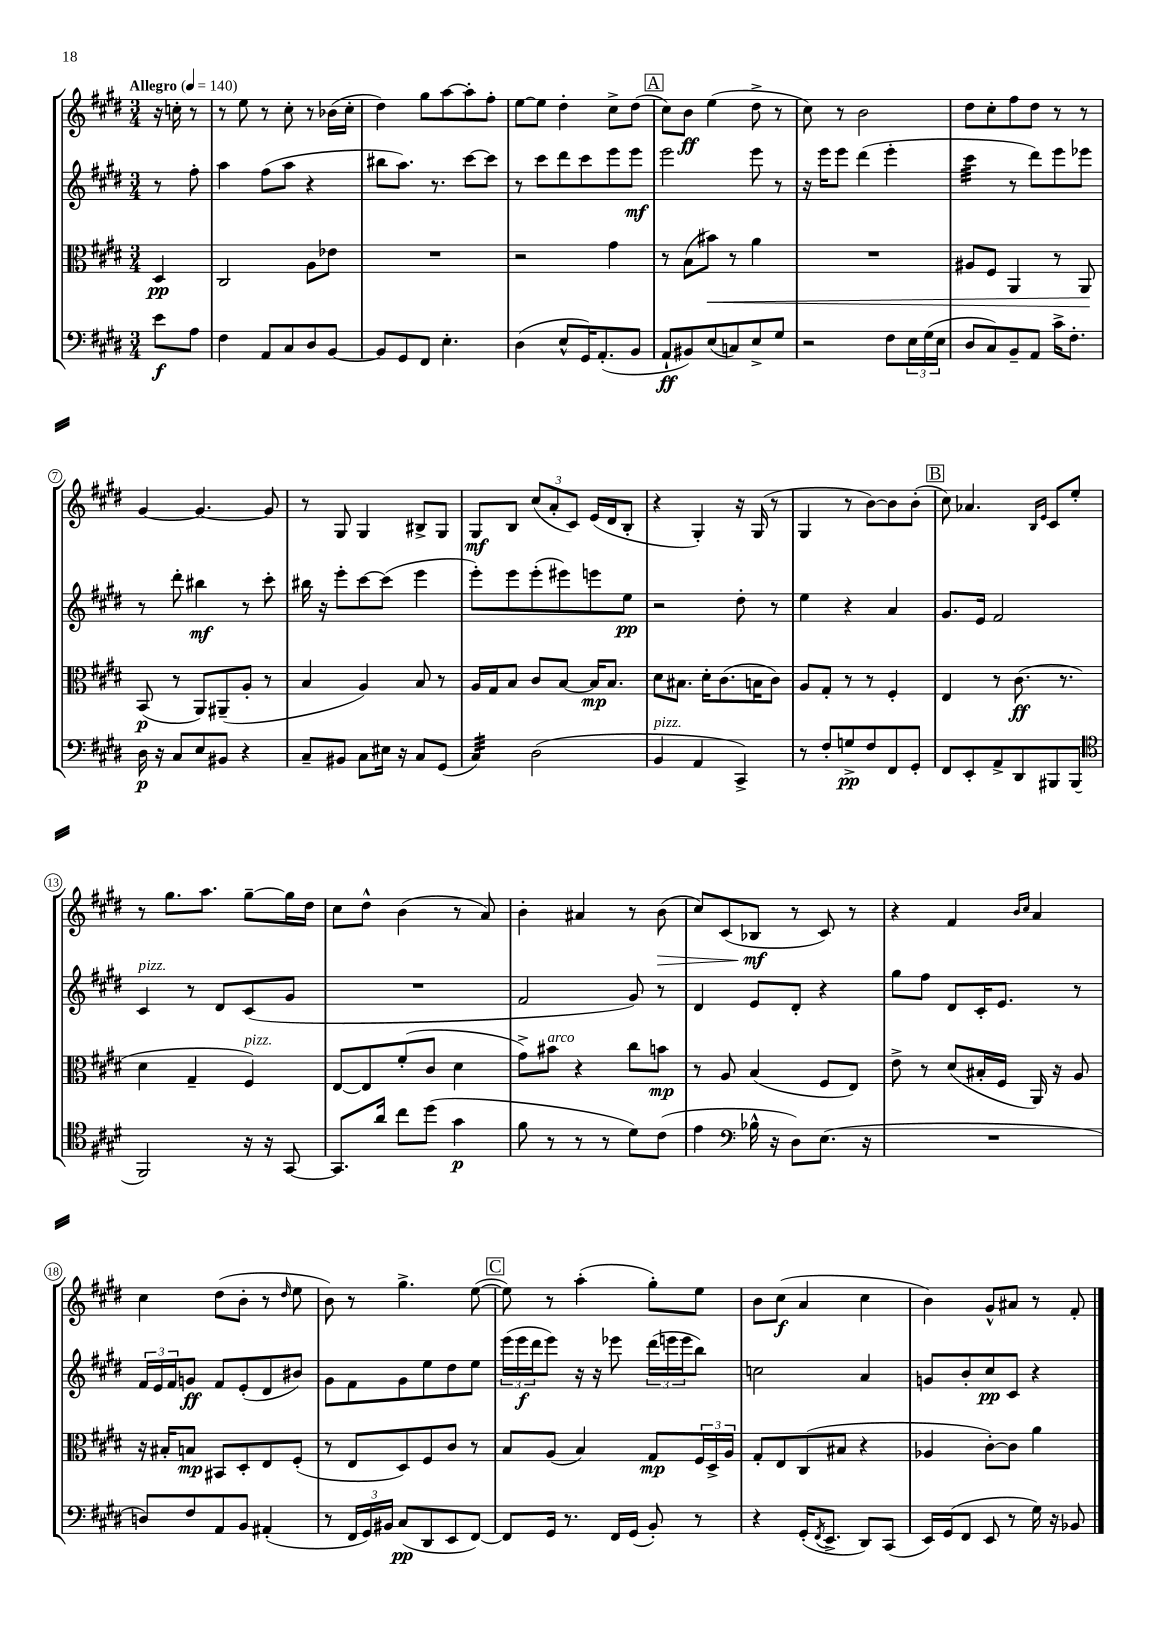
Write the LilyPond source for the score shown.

<<
\new StaffGroup <<
\new Staff = "s0" {
    \clef treble \key e \major \numericTimeSignature \time 3/4 \partial 4 \tempo "Allegro" 4 = 140
    r16 c''16-. r8 |
    r8 e''8 r8 cis''8-. r8 bes'16( cis''16-. |
    dis''4) gis''8 a''8~ a''8-. fis''8-. |
    e''8~ e''8 dis''4-. cis''8-> dis''8( |
    \mark \markup { \box "A" } cis''8) b'8\ff e''4( dis''8-> r8 |
    cis''8) r8 b'2 |
    dis''8 cis''8-. fis''8 dis''8 r8 r8 |
    gis'4~ gis'4.~ gis'8 |
    r8 gis8 gis4 bis8-> gis8 |
    gis8\mf b8 \tuplet 3/2 { cis''8( a'8-. cis'8) } e'16( dis'16 b8-. |
    r4 gis4-.) r16 gis16( r8 |
    gis4 r8 b'8~) b'8 b'8-.( |
    \mark \markup { \box "B" } cis''8) aes'4. \grace { b16 e'16 } cis'8 e''8-. |
    r8 gis''8. a''8. gis''8~-- gis''16 dis''16 |
    cis''8 dis''8-^ b'4( r8 a'8) |
    b'4-. ais'4 r8 b'8\>( |
    cis''8) cis'8( bes8\mf\! r8 cis'8) r8 |
    r4 fis'4 \grace { b'16 cis''16 } a'4 |
    cis''4 dis''8( b'8-. r8 \grace { dis''16 } e''8 |
    b'8) r8 gis''4.-> e''8~( |
    \mark \markup { \box "C" } e''8) r8 a''4-.( gis''8-.) e''8 |
    b'8 cis''8\f( a'4 cis''4 |
    b'4) gis'8-^ ais'8 r8 fis'8-. \bar "|." |
}
\new Staff = "s1" {
    \clef treble \key e \major \numericTimeSignature \time 3/4 \partial 4
    r8 fis''8-. |
    a''4 fis''8( a''8 r4 |
    bis''8 a''8.) r8. cis'''8~ cis'''8 |
    r8 cis'''8 dis'''8 cis'''8 e'''8 e'''8\mf |
    \mark \markup { \box "A" } e'''2 e'''8 r8 |
    r16 e'''16 e'''8 dis'''4( e'''4-. |
    cis'''4:32 r8 dis'''8) e'''8 ees'''8 |
    r8 dis'''8-. bis''4\mf r8 cis'''8-. |
    bis''16 r16 e'''8-. cis'''8~ cis'''8( e'''4 |
    e'''8-.) e'''8 e'''8-.( eis'''8) e'''8 e''8\pp |
    r2 dis''8-. r8 |
    e''4 r4 a'4 |
    \mark \markup { \box "B" } gis'8. e'16 fis'2 |
    cis'4^\markup { \italic "pizz." } r8 dis'8 cis'8( gis'8 |
    R2. |
    fis'2 gis'8) r8 |
    dis'4 e'8 dis'8-. r4 |
    gis''8 fis''8 dis'8 cis'16-. e'8. r8 |
    \tuplet 3/2 { fis'16 e'16 fis'16 } g'8\ff fis'8 e'8-.( dis'8 bis'8) |
    gis'8 fis'8 gis'8 e''8 dis''8 e''8 |
    \mark \markup { \box "C" } \tuplet 3/2 { e'''16( e'''16\f dis'''16 } e'''8) r16 r16 ees'''8 \tuplet 3/2 { dis'''16( e'''16 e'''16 } b''8) |
    c''2 a'4 |
    g'8 b'8-. cis''8\pp cis'8 r4 \bar "|." |
}
\new Staff = "s2" {
    \clef alto \key e \major \numericTimeSignature \time 3/4 \partial 4
    dis4\pp |
    cis2 a8 ees'8 |
    R2. |
    r2 gis'4 |
    \mark \markup { \box "A" } r8 b8( bis'8\<) r8 a'4 |
    R2. |
    ais8 fis8 a,4 r8 a,8\! |
    b,8\p( r8 a,8) ais,8--( a8-. r8 |
    b4 a4) b8 r8 |
    a16 gis16 b8 cis'8 b8~ b16\mp b8. |
    dis'8 bis8. dis'16-. cis'8.( b16 cis'8) |
    a8 gis8-. r8 r8 fis4-. |
    \mark \markup { \box "B" } e4 r8 cis'8.\ff( r8. |
    dis'4 gis4-- fis4^\markup { \italic "pizz." }) |
    e8~ e8 fis'8-.( cis'8 dis'4 |
    gis'8->) bis'8^\markup { \italic "arco" } r4 cis''8 b'8\mp |
    r8 a8 b4( fis8 e8) |
    e'8-> r8 dis'8( bis16-. fis16 a,16) r16 a8 |
    r16 bis16-. b8\mp bis,8 dis8-. e8 fis8-.( |
    r8 e8 dis8) fis8 cis'8 r8 |
    \mark \markup { \box "C" } b8 a8( b4) gis8\mp \tuplet 3/2 { fis16 dis16-> a16 } |
    gis8-. e8 cis8( bis8 r4 |
    aes4 cis'8~-.) cis'8 a'4 \bar "|." |
}
\new Staff = "s3" {
    \clef bass \key e \major \numericTimeSignature \time 3/4 \partial 4
    e'8\f a8 |
    fis4 a,8 cis8 dis8 b,8~ |
    b,8 gis,8 fis,8 e4.-. |
    dis4( e8-^ gis,16) a,8.-.( b,8 |
    \mark \markup { \box "A" } a,8-!\ff bis,8) e8( c8) e8-> gis8 |
    r2 fis8 \tuplet 3/2 { e16 gis16( e16 } |
    dis8 cis8) b,8-- a,8 cis'16-> fis8.-. |
    dis16\p r16 cis8 e8 bis,8 r4 |
    cis8-- bis,8 cis8 eis16 r16 cis8 gis,8( |
    cis4:32) dis2( |
    b,4^\markup { \italic "pizz." } a,4 cis,4->) |
    r8 fis8-. g8->\pp fis8 fis,8 gis,8-. |
    \mark \markup { \box "B" } fis,8 e,8-. a,8-> dis,8 bis,,8 bis,,8( |
    \clef tenor fis,2) r16 r16 gis,8~ |
    gis,8. a'16 cis''8 dis''8( gis'4\p |
    fis'8 r8 r8 r8 dis'8) cis'8( |
    e'4 \clef bass bes16-^ r16 dis8) e8.( r16 |
    R2. |
    d8) fis8 a,8 b,8 ais,4-.( |
    r8 \tuplet 3/2 { fis,16 gis,16) bis,16 } cis8\pp( dis,8 e,8 fis,8~) |
    \mark \markup { \box "C" } fis,8 gis,16 r8. fis,16 gis,16( b,8-.) r8 |
    r4 gis,16-.( \acciaccatura { fis,8 } e,8.-> dis,8) cis,8( |
    e,16) gis,16( fis,8 e,8 r8 gis16) r16 bes,8 \bar "|." |
}
>>
>>
\layout { \context { \Score \override BarNumber.stencil = #(make-stencil-circler 0.1 0.3 ly:text-interface::print) } }
